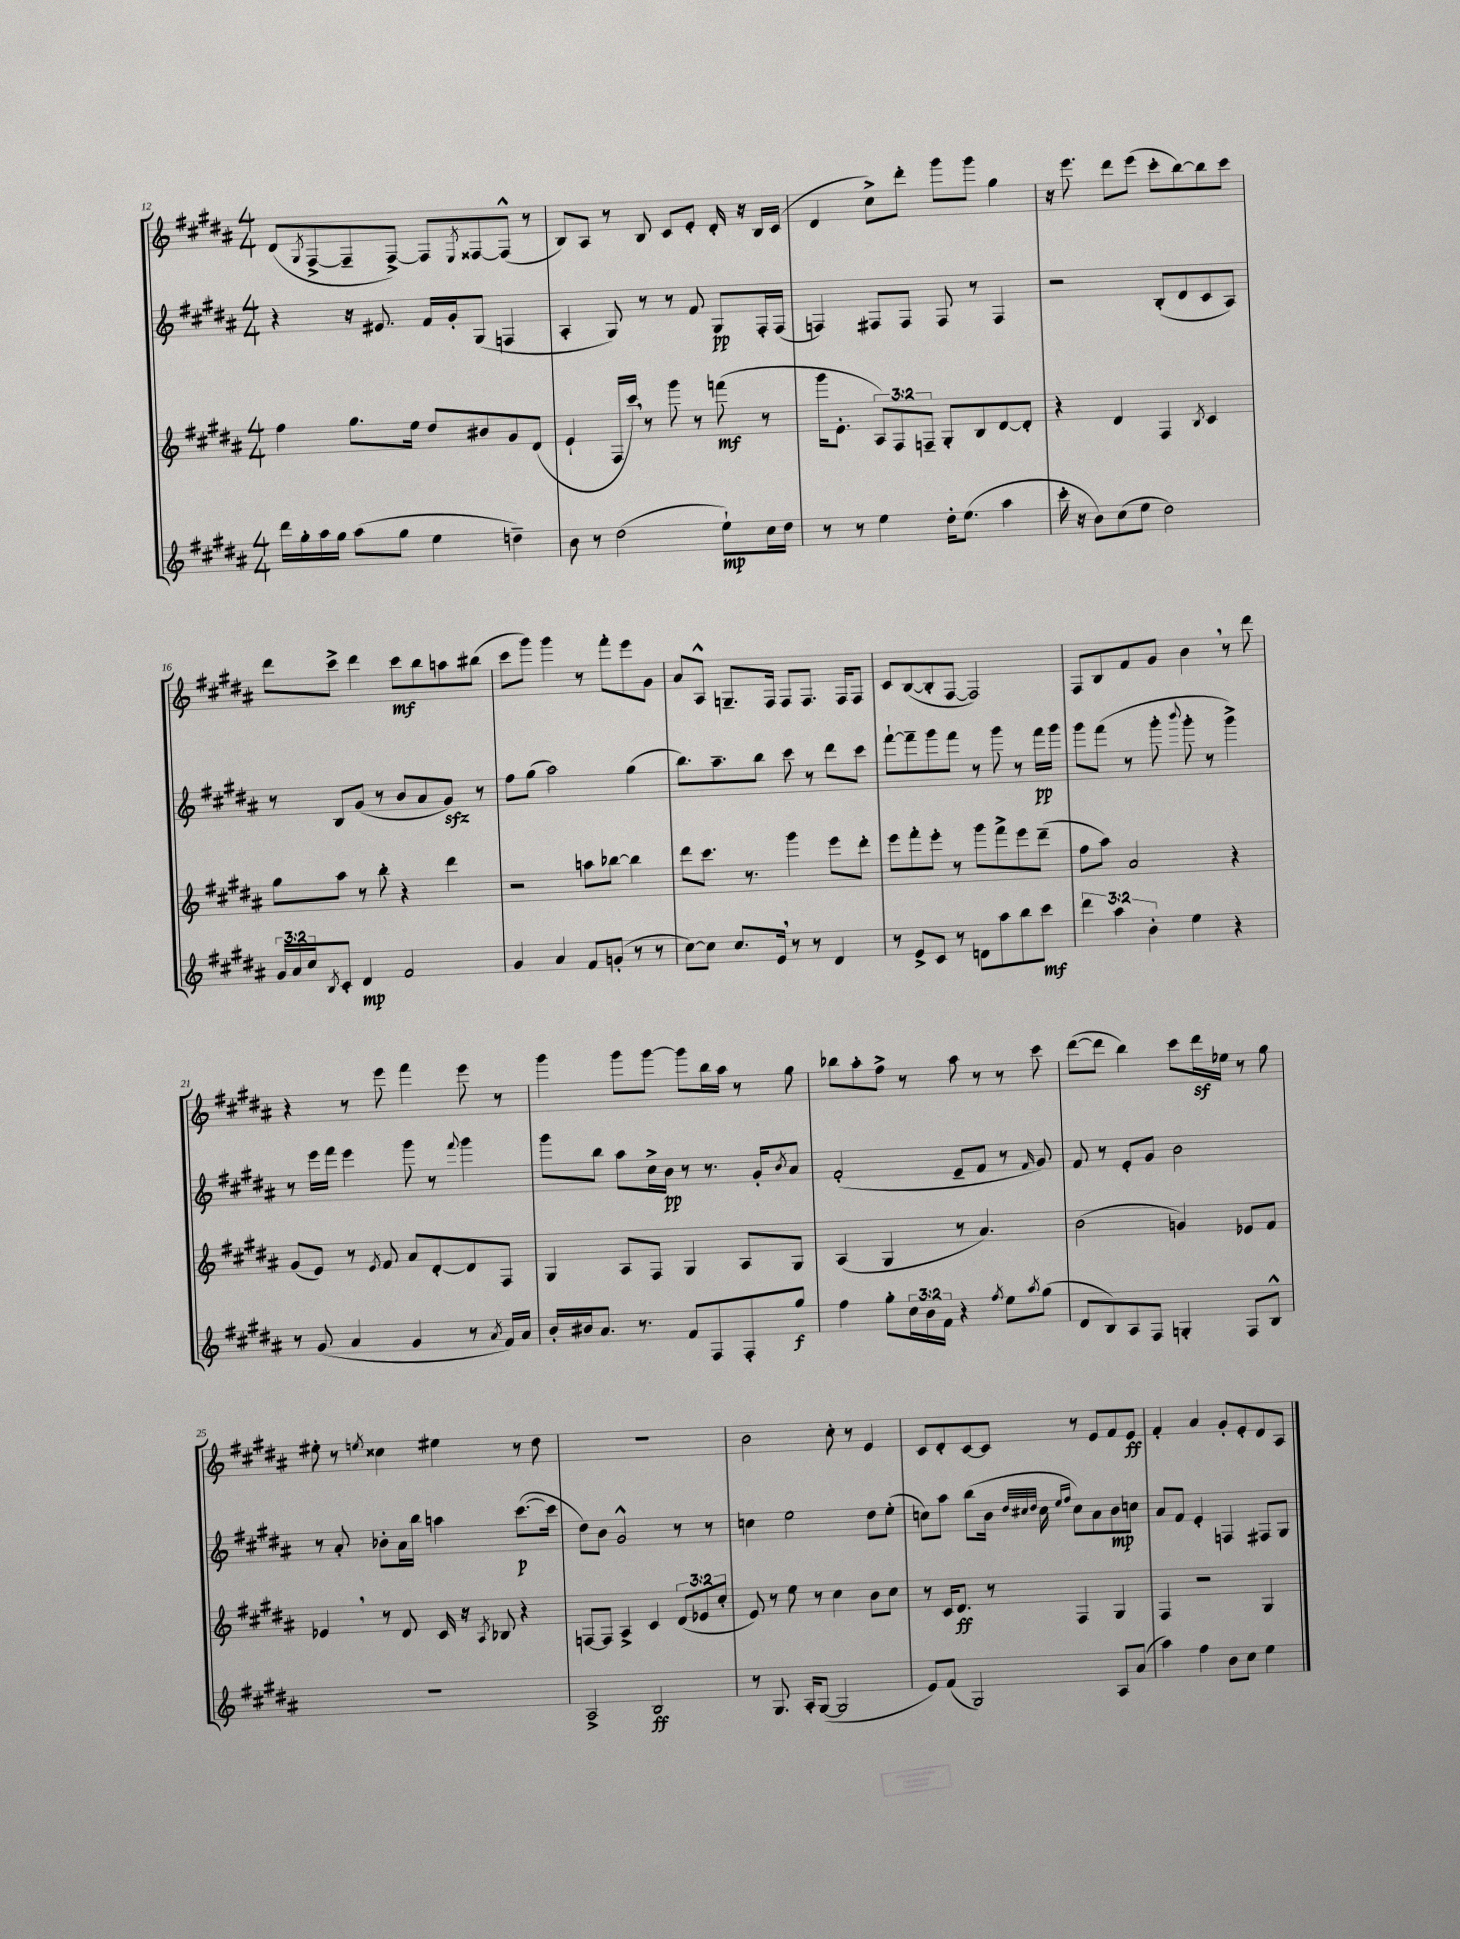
<<
\new StaffGroup <<
\new Staff = "s0" {
    \clef treble \key b \major \numericTimeSignature \time 4/4
    dis'8( \acciaccatura { gis8 } fis8~-> fis8-- fis8~->) fis8 \acciaccatura { e8 } fisis8~ fisis8-^( r8 |
    b8) ais8 r8 b8 cis'8 e'8-. dis'16-. r16 b16 cis'16( |
    dis'4 cis''8->) dis'''8-. gis'''8 gis'''8 gis''4 |
    r16 e'''8. dis'''8 e'''8( cis'''8-. b''8~) b''8 cis'''8 |
    dis'''8 cis'''8-> dis'''4 cis'''8\mf b''8 a''8 bis''8( |
    cis'''8 gis'''8) gis'''4 r8 fis'''8-. e'''8 gis'8 |
    ais'8 ais8-^ g8.-- fis16 fis8 fis8. fis16 fis8 |
    cis'8 b8~( b8-. fis8~ fis2) |
    fis8 b8 fis'8 gis'8 b'4 \breathe r8 dis'''8 |
    r4 r8 e'''8 fis'''4 e'''8 r8 |
    gis'''4 gis'''8 gis'''8~ gis'''8 b''16 ais''16 r8 gis''8 |
    bes''8 ais''8-. fis''8-> r8 ais''8 r8 r8 cis'''8 |
    dis'''8~( dis'''8 b''4) cis'''8 dis'''16\sf ees''16 r8 gis''8 |
    eis''8-. r8 \acciaccatura { e''8 } cisis''4 eis''4 r8 dis''8 |
    R1 |
    b'2 cis''8-. r8 e'4 |
    cis'8 dis'8-. cis'8~ cis'8 r8 e'8 fis'8 e'8\ff |
    fis'4-. ais'4 gis'8-. e'8-. dis'8 ais8 \bar "|." |
}
\new Staff = "s1" {
    \clef treble \key b \major \numericTimeSignature \time 4/4
    r4 r16 eis'8. fis'16 gis'16-. gis8( f4 |
    ais4-. gis8) r8 r8 fis'8 gis8\pp fis16-. fis16( |
    f4) fis8 fis8 fis8 r8 fis4 |
    r2 b8-.( dis'8 cis'8 ais8) |
    r8 b8 gis'8( r8 b'8 ais'8 gis'8\sfz) r8 |
    fis''8 gis''8( ais''2) gis''4( |
    b''8.) ais''8.-- b''8 cis'''8 r8 dis'''8 cis'''8 |
    fis'''8~-! fis'''8-- gis'''8 fis'''8 r8 gis'''8 r8 fis'''16\pp gis'''16 |
    gis'''8 fis'''8( r8 gis'''8-. \appoggiatura { b'''8 } gis'''8-. r8 gis'''4->) |
    r8 e'''16 fis'''16 e'''4 gis'''8 r8 \appoggiatura { fis'''8 } gis'''4 |
    gis'''8 b''8 ais''8 cis''16-> b'16\pp r8 r8. gis'16-. \acciaccatura { b'8 } ais'8 |
    fis'2-.( e'8-- fis'8 r8 \grace { fis'16 } gis'8) |
    fis'8 r8 e'8-. gis'8 b'2 |
    r8 ais'8-. bes'8-. ais'16 b''16 a''4 cis'''8.~\p( cis'''16 |
    dis''8) b'8 gis'2-^ r8 r8 |
    c''4 e''2 dis''8 e''8-.( |
    c''8) ais''8 b''8( b'16 \grace { dis''32 cis''32 dis''32 } cis''16 \grace { e''16 fis''16 } cis''8) ais'8 b'8\mp c''8 |
    ais'8 fis'8 e'4-. f4 fis8 gis8 \bar "|." |
}
\new Staff = "s2" {
    \clef treble \key b \major \numericTimeSignature \time 4/4 \override Staff.TupletNumber.text = #tuplet-number::calc-fraction-text
    fis''4 gis''8. e''16 dis''8 bis'8 gis'8 dis'8( |
    e'4-! fis16 cis'''16) \breathe r8 gis'''8 r8 f'''8\mf( r8 |
    gis'''16 e'8.-. \tuplet 3/2 { ais8) fis8 f8-- } gis8-. b8 dis'8~ dis'8-. |
    r4 dis'4 fis4 \acciaccatura { b8 } cis'4 |
    gis''8 ais''8 r8 b''8-. r4 dis'''4 |
    r2 a''8 bes''8~ bes''4 |
    dis'''8 cis'''8. r8. gis'''4 e'''8 dis'''8-. |
    e'''8 fis'''8-. e'''8-. r8 gis'''8 fis'''8-> e'''8 dis'''8--( |
    fis''8 ais''8) ais'2 r4 |
    gis'8( e'8) r8 \acciaccatura { e'8 } fis'8 ais'8 dis'8~-. dis'8 fis8 |
    gis4 ais8 fis8 gis4 ais8 gis8 |
    ais4( gis4 r8 ais'4.) |
    b'2( g'4) ees'8 fis'8 |
    ees'4 \breathe r8 dis'8 cis'16 r16 \acciaccatura { ais8 } bes8 r4 |
    f8~ f8 ais4-> cis'4 \tuplet 3/2 { dis'8( ees'8 cis''8-. } |
    e'8) r8 e''8 r8 cis''4 b'8 cis''8 |
    r8 cis'16 dis'8.\ff r8 fis4 gis4 |
    fis4 r2 gis4 \bar "|." |
}
\new Staff = "s3" {
    \clef treble \key b \major \numericTimeSignature \time 4/4 \override Staff.TupletNumber.text = #tuplet-number::calc-fraction-text
    dis'''16 gis''16-. ais''16 gis''16 ais''8( gis''8 e''4 d''4--) |
    b'8 r8 dis''2( e''8-!\mp) cis''16 dis''16 |
    r8 r8 e''4 dis''16-. e''8.( ais''4 |
    cis'''16-. r16 b'8) cis''8( e''8 dis''2) |
    \tuplet 3/2 { gis'16 ais'16 cis''16 } \acciaccatura { b8 } cis'8-. dis'4\mp fis'2 |
    gis'4 ais'4 fis'8 g'8-.( r8 r8 |
    cis''8~) cis''8 cis''8. e'16 \breathe r8 r8 dis'4 |
    r8 e'8-> cis'8 r8 d'8 ais''8 b''8 cis'''8\mf |
    \tuplet 3/2 { dis'''4 ais''4 b'4-. } e''4 r4 |
    r8 gis'8( ais'4 gis'4 r8 \acciaccatura { ais'8 } fis'16) ais'16 |
    b'16-. bis'16 ais'8. r8. fis'8 fis8 fis8-. gis''8\f |
    fis''4 gis''8-. \tuplet 3/2 { cis''16 b'16 fis'16 } r4 \acciaccatura { fis''8 } e''8 \acciaccatura { ais''8 } gis''8( |
    dis'8 b8) ais8 fis8 g4-. fis8 b8-^ |
    R1 |
    ais2-> b2\ff |
    r8 gis8. ais16-. gis8~( gis2 |
    e'8) fis'8( gis2) ais8 ais'8( |
    ais''4) fis''4 b'8 cis''8 e''4 \bar "|." |
}
>>
>>
\layout { \context { \Score currentBarNumber = #12 } }
